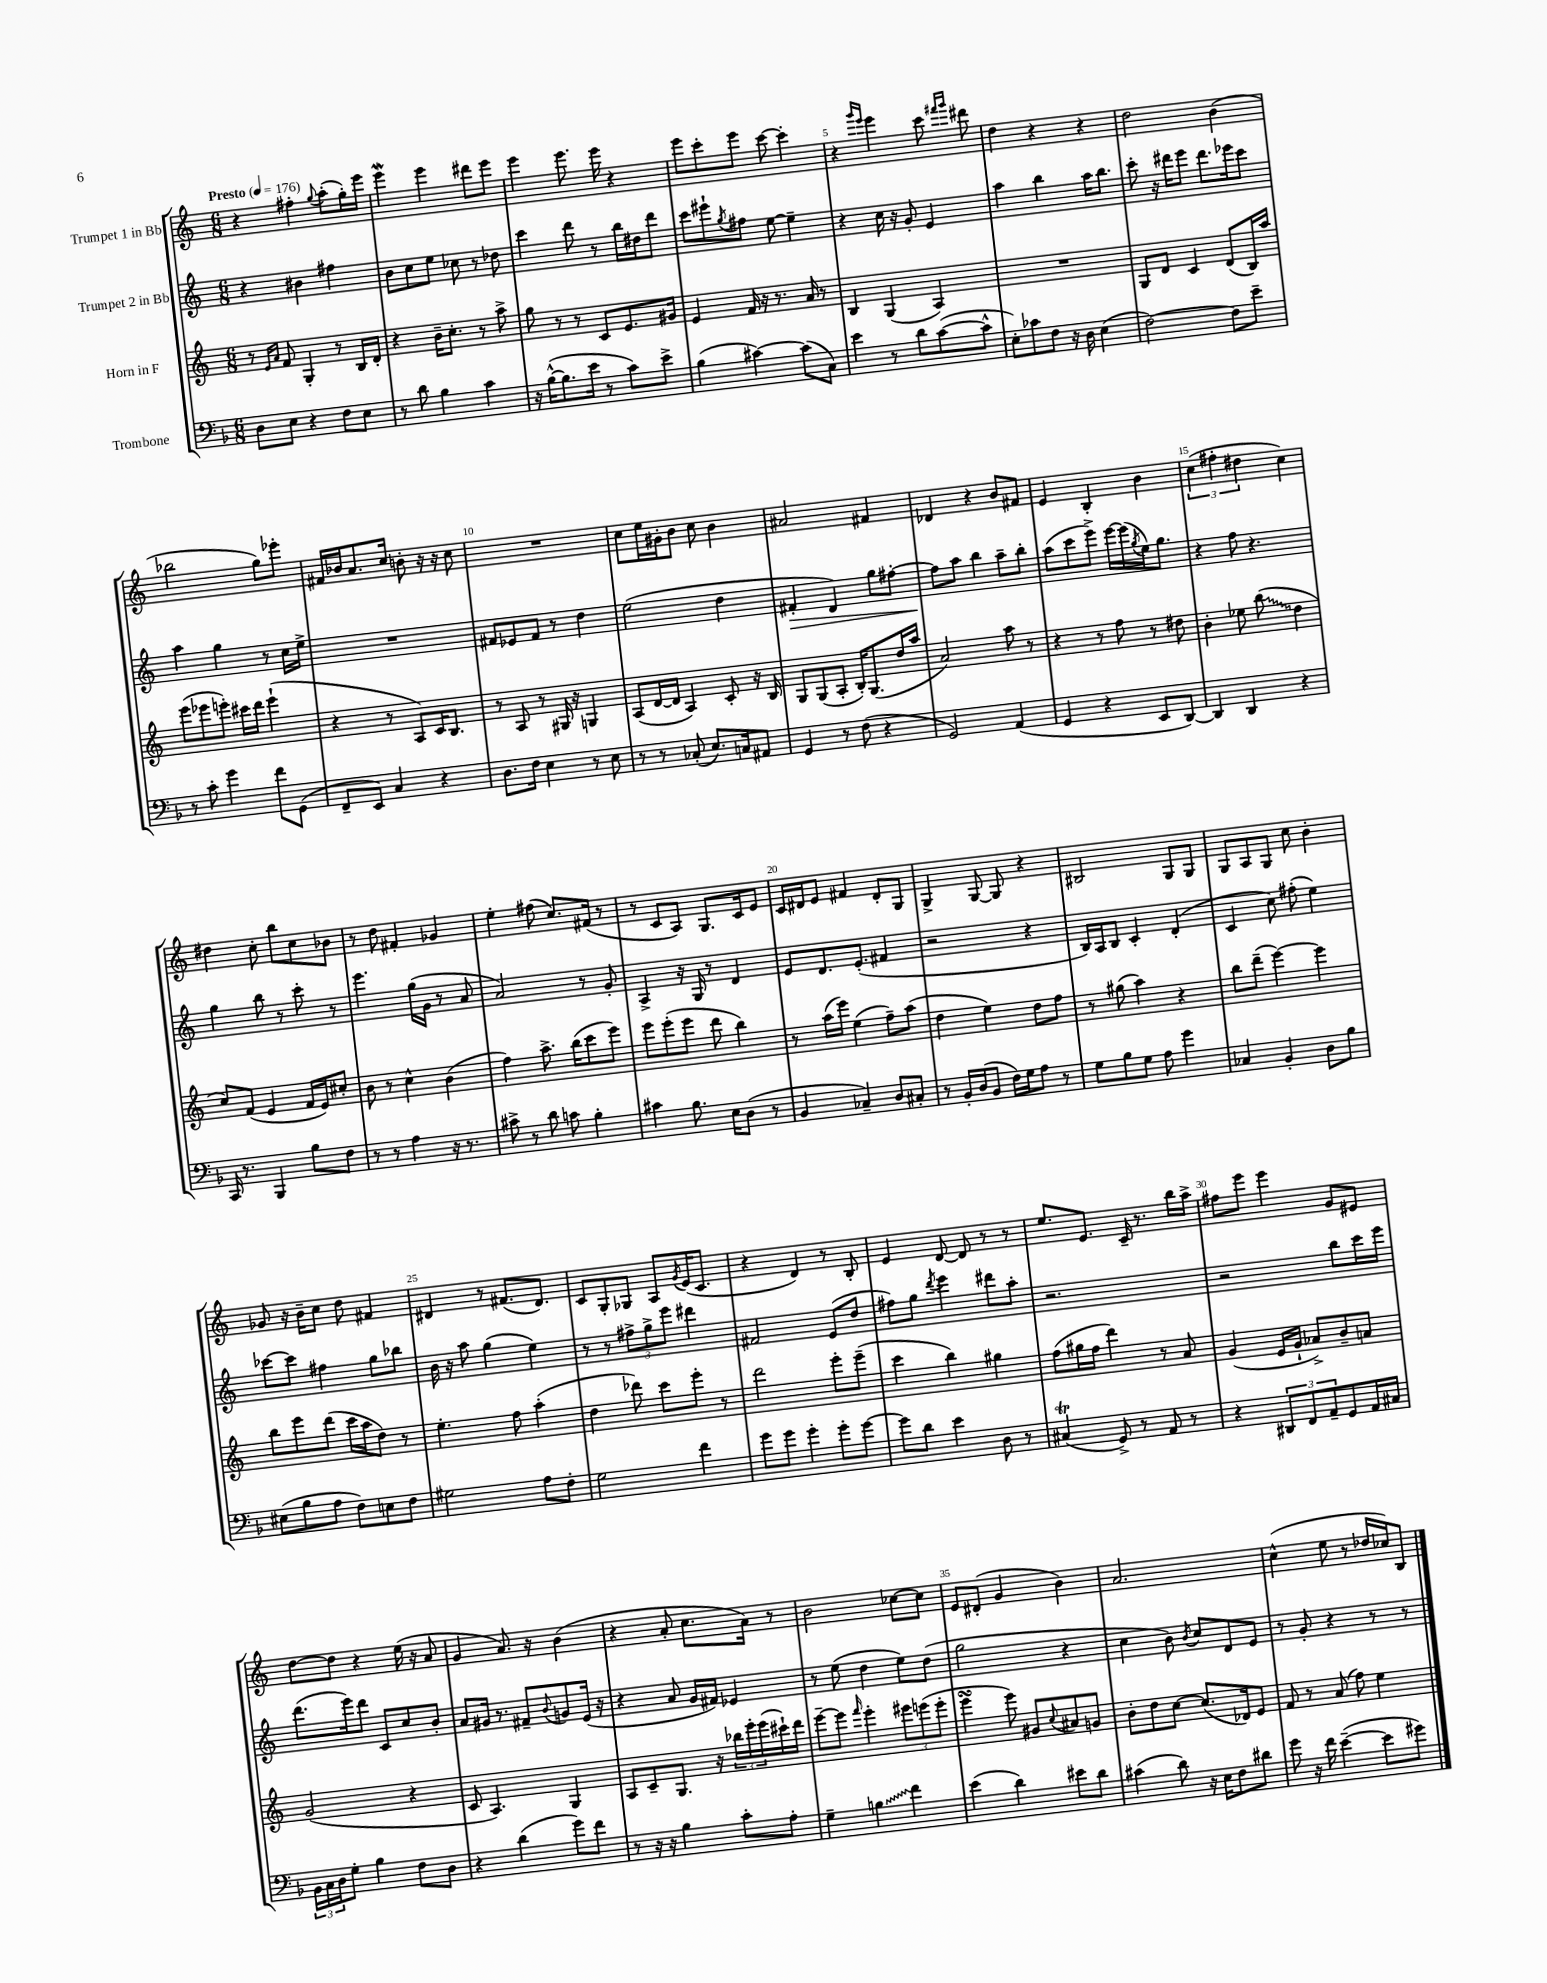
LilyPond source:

<<
\new StaffGroup <<
\new Staff = "s0" \with { instrumentName = "Trumpet 1 in Bb" } {
    \clef treble \key c \major \numericTimeSignature \time 6/8 \tempo "Presto" 4 = 176
    r4 fis''4-. \appoggiatura { g''8 } a''8-.( g''16-.) e'''16 |
    e'''4\mordent e'''4 dis'''8 e'''8 |
    e'''4 e'''8. e'''16 r4 |
    e'''8 c'''8-. e'''8 c'''8~ c'''4-. |
    r4 \grace { g'''16 e'''16 } e'''4 c'''8 \grace { fis'''16 g'''16 } dis'''8 |
    d''4 r4 r4 |
    d''2 b'4( |
    bes''2 g''8) ees'''8-. |
    fis'16 bes'16 a'8. c''16 b'8-. r16 r16 c''8 |
    R2. |
    c''8 e''16 gis'16-. b'8 c''8 b'4 |
    ais'2 fis'4 |
    des'4 r4 b'8 fis'8 |
    e'4 b4-. b'4 |
    \tuplet 3/2 { c''4( fis''4-. dis''4 } c''4) |
    dis''4 c''8-. b''8 c''8 bes'8 |
    r8 d''8 fis'4-. ges'4 |
    e''4-. fis''8( c''8.) fis'16( r8 |
    r8 c'8 a8) g8. c'16 e'8 |
    c'16 dis'16 e'8 fis'4 dis'8-. g8 |
    g4-> g8~ g8 r4 |
    bis2 g8 g8 |
    g8 a8 g8 c''8 b'4-. |
    ges'8 r16 b'16-- c''8 d''8 fis'4 |
    dis'4 r8 fis'8.( dis'8.) |
    c'8 g8-. ges8 a8 \acciaccatura { g'8 } e'16( c'8. |
    r4 d'4) r8 b8-. |
    e'4 d'8~ d'8 r8 r8 |
    e''8. e'8. c'16-- r8. b''16 a''16-> |
    fis''8 e'''8 e'''4 g'8 eis'8 |
    d''8~ d''8 r4 e''16( r16 a'8 |
    g'4 a'8.) r16 b'4( |
    r4 a'8-. c''8. a'16) r8 |
    b'2 ces''8~ ces''8 |
    e'8 dis'8-.( g'4 b'4) |
    a'2. |
    c''4-^( e''8 r8 des''16 ces''16) b8 \bar "|." |
}
\new Staff = "s1" \with { instrumentName = "Trumpet 2 in Bb" } {
    \clef treble \key c \major \numericTimeSignature \time 6/8
    r4 bis'4 fis''4 |
    b'8 c''8 e''8 ces''8 r8 des''8 |
    c'''4 d'''8 r8 b''16 dis''16 d'''8 |
    c'''8 eis'''8-! \acciaccatura { g''8 } fis''8 e''8~ e''4-- |
    r4 c''16 r16 g'8-. e'4 |
    a''4 b''4 a''16 b''8. |
    c'''8-. r16 dis'''16 e'''8 dis'''8. ees'''16 c'''8 |
    a''4 g''4 r8 c''16 e''16-> |
    R2. |
    fis'8 ees'8 fis'8 r8 d''4 |
    e''2( d''4 |
    fis'4-.\> d'4) g''8 fis''8~-. |
    fis''8\! a''8 b''4 a''8-- b''8-. |
    a''8( c'''8 e'''8->) e'''16~ e'''16( \acciaccatura { g''8 } e''16) g''8. |
    r4 f''8 r4. |
    g''4 b''8 r8 c'''8-. r8 |
    e'''4. g''16( g'16 r8 a'8 |
    a'2) r8 g'8-. |
    a4-> r16 g16 r8 d'4 |
    e'8 d'8. e'8.-.( fis'4 |
    r2 r4 |
    b16) a16 b8 c'4-. d'4-.( |
    c'4 c''8) fis''8-.( e''4) |
    ces'''8~ ces'''8 fis''4 g''8 bes''8 |
    b'16 r16 a''8 g''4( e''4) |
    r8 r8 \tuplet 3/2 { fis''8-> g''8-> e'''8 } dis'''4 |
    fis'2 e'8( d''8 |
    fis''8) g''8 \acciaccatura { d'''8 } e'''4 dis'''8 a''8-. |
    r2. |
    r2 b''8 c'''16 e'''16 |
    d'''8.( e'''16) d'''8 c'8 c''8 b'8-. |
    a'8 gis'16 r8. fis'8-- \appoggiatura { b'8 } g'8 e'16( r16 |
    r4 a'8 g'16 fis'16) ees'4 |
    r8 e''8( d''4 e''8) d''8( |
    g''2 r4 |
    c''4 b'8) \acciaccatura { b'8 } c''8 d'8 e'8 |
    r8 g'8-. r4 r8 r8 \bar "|." |
}
\new Staff = "s2" \with { instrumentName = "Horn in F" } {
    \clef treble \key c \major \numericTimeSignature \time 6/8
    r8 \grace { e'16 a'16 } f'8 g4-. r8 b16 d'16-. |
    r4 b'16-- c''8.-. r8 a''8-> |
    g''8 r8 r8 c'8 e'8. gis'16 |
    e'4 f'16 r16 r8. a'16 r8 |
    b4 g4( a4) |
    R2. |
    g8 d'8 c'4 d'8( b16) a''16 |
    e'''8( ees'''8 e'''8-.) cis'''16 d'''16 e'''4-!( |
    r4 r8 a8) c'16 b8. |
    r8 a8 r8 gis16 r16 g4 |
    a8( d'16~ d'16 a4) c'8-. r16 b16 |
    g8 g8( a8-. b16-.) g8.( d''16 a''16 |
    a'2) a''8 r8 |
    r4 r8 f''8 r8 dis''8 |
    b'4-. ees''8 \once \override Glissando.style = #'zigzag b''8\glissando( d''4 |
    c''8) f'8( e'4 f'16 e'16) cis''8-. |
    b'8 r8 c''4-^ b'4( |
    f''4) a''8.-> b''16( c'''8 e'''8) |
    e'''8 e'''8-.( e'''8 d'''8 b''4) |
    r8 a''16( e'''16) e''4( f''8--) a''8( |
    d''4 e''4) d''8 f''8 |
    r8 gis''8( a''4) r4 |
    b''8 d'''8--( e'''4~) e'''4 |
    b''8 e'''8 d'''8( c'''16 a''16 d''8) r8 |
    e''4.-. f''8 a''4-.( |
    d''4 des'''8) c'''8 e'''8-. r8 |
    d'''2 e'''8-. e'''8--( |
    c'''4 b''4) gis''4 |
    f''8( gis''16 f''16 d'''4) r8 a'8 |
    g'4( e'16 g'16-! aes'8->) b'8-- a'8 |
    g'2( r4 |
    c'8 a4.) g4 |
    a8 c'8-- g8. r16 \tuplet 3/2 { bes''16 e'''16-. e'''16( } cis'''16-!) d'''16 |
    e'''8~-- e'''8 \grace { f'''16 } e'''4-. \tuplet 3/2 { eis'''8 e'''8( e'''8-. } |
    e'''4\turn e'''8) gis'8 \appoggiatura { c''8 } ais'8 g'8 |
    b'8-. d''8 c''8~ c''8.( des'16) e'8 |
    f'8 r8 a'8( f''8) e''4 \bar "|." |
}
\new Staff = "s3" \with { instrumentName = "Trombone" } {
    \clef bass \key f \major \numericTimeSignature \time 6/8
    d8 e8 r4 f8 e8 |
    r8 d'8 bes4 c'4 |
    r16 bes16~-^( bes8. e'16 r8 c'8) e'8-> |
    bes4( cis'4~) cis'8( c8) |
    e'4 r8 d'8 c'8~( c'8-^ |
    e8-.) ces'8 f8 r16 d16 e4( |
    f2~) f8 e'8-- |
    r8 c'8-. g'4 f'8 g,8( |
    f,8-- e,8) c4 r4 |
    d8. f16 e4 r8 e8 |
    r8 r8 ces8-.( e8.) c16 ais,8 |
    g,4 r8 f8( r4 |
    g,2) a,4( |
    g,4 r4 e,8 d,8~) |
    d,4 d,4 r4 |
    c,16 r8. bes,,4 bes8 f8 |
    r8 r8 a4 r16 r8. |
    cis'8-> r8 d'8 c'8 bes4-. |
    cis'4 bes8. e16 d8( r8 |
    bes,4 ces4--) d8 cis8-. |
    r8 bes,16-. d16( bes,8 f16) g16 a8 r8 |
    g8 bes8 g8 a8 g'4 |
    ces4 bes,4-. d8 bes8 |
    eis8( bes8 a8 f8) e8 f8 |
    gis2 a8 f8-. |
    g2 f'4 |
    g'8 g'8 g'4-. g'8-. g'8~ |
    g'8 d'8 e'4 d8 r8 |
    cis4\trill( g,8->) r8 a,8 r8 |
    r4 \tuplet 3/2 { dis,8 f,8 a,8-- } g,8 a,16 cis16 |
    \tuplet 3/2 { bes,16 c16 d16 } g8-. bes4 f8 d8 |
    r4 d'4( g'8) f'8 |
    r8 r16 r16 bes4 c'8-. a8-. |
    g4-- \once \override Glissando.style = #'zigzag b4\glissando f'4 |
    e'4( d'4) eis'8 d'8 |
    cis'4( d'8) r16 e16 f8 dis'8 |
    g'8 r16 f'16 e'4~--( e'8 gis'8) \bar "|." |
}
>>
>>
\layout { \context { \Score \override BarNumber.break-visibility = ##(#f #t #t) barNumberVisibility = #(every-nth-bar-number-visible 5) } }
